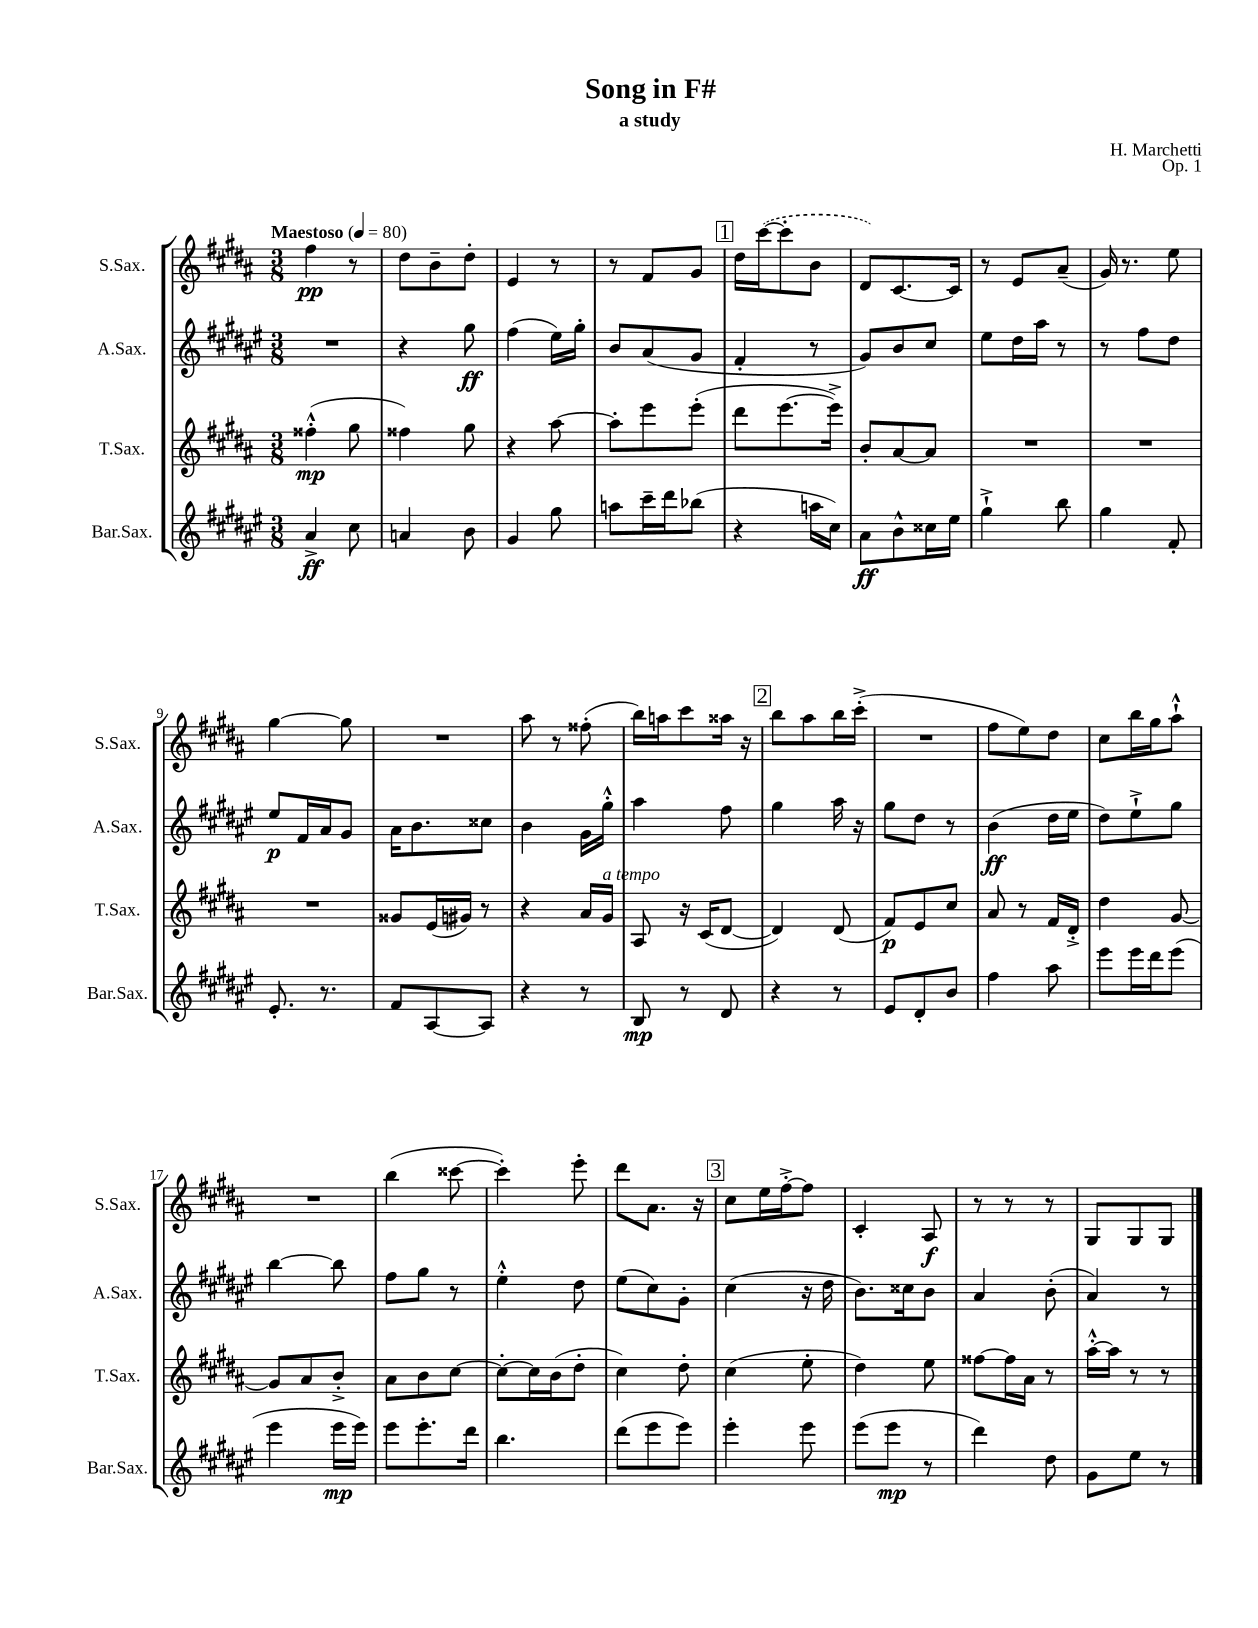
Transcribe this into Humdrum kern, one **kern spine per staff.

**kern	**kern	**kern	**kern
*staff4	*staff3	*staff2	*staff1
*clefG2	*clefG2	*clefG2	*clefG2
*k[f#c#g#d#a#e#]	*k[f#c#g#d#a#]	*k[f#c#g#d#a#e#]	*k[f#c#g#d#a#]
*M3/8	*M3/8	*M3/8	*M3/8
*MM80	*MM80	*MM80	*MM80
4a#^	(4ff##'^^	4.r	4ff#
8cc#	8gg#	.	8r
=	=	=	=
4a	4ff##)	4r	8dd#
.	.	.	8b~
8b	8gg#	8gg#	8dd#'
=	=	=	=
4g#	4r	(4ff#	4e
8gg#	[8aa#	16ee#)	8r
.	.	16gg#'	.
=	=	=	=
8aa	8aa#']	8b	8r
16ccc#~	8eee	(8a#	8f#
16ddd#	.	.	.
(8bb-	(8eee'	8g#	8g#
=	=	=	=
4r	8ddd#	4f#'	16dd#
.	.	.	([16ccc#
.	[8.eee	.	8ccc#']
16aa	.	8r	8b
16cc#)	16eee^])	.	.
=	=	=	=
8a#	8b'	8g#)	8d#)
8b^^	[8a#	8b	[8.c#
16cc##	8a#]	8cc#	.
16ee#	.	.	16c#]
=	=	=	=
4gg#`^	4.r	8ee#	8r
.	.	16dd#	8e
.	.	16aa#	.
8bb	.	8r	(8a#~
=	=	=	=
4gg#	4.r	8r	16g#)
.	.	.	8.r
.	.	8ff#	.
8f#'	.	8dd#	8ee
=	=	=	=
8.e#'	4.r	8ee#	[4gg#
.	.	16f#	.
8.r	.	16a#	.
.	.	8g#	8gg#]
=	=	=	=
8f#	8g##	16a#	4.r
.	.	8.b	.
[8A#	(16e	.	.
.	16g#)	.	.
8A#]	8r	8cc##	.
=	=	=	=
4r	4r	4b	8aa#
.	.	.	8r
8r	16a#	16g#	(8ff##'
.	16g#	16gg#'^^	.
=	=	=	=
8B	8A#	4aa#	16bb)
.	.	.	16aa
8r	16r	.	8ccc#
.	(16c#	.	.
8d#	[8d#	8ff#	16aa##
.	.	.	16r
=	=	=	=
4r	4d#])	4gg#	8bb
.	.	.	8aa#
8r	(8d#	16aa#	16bb
.	.	16r	(16ccc#'^
=	=	=	=
8e#	8f#)	8gg#	4.r
8d#'	8e	8dd#	.
8b	8cc#	8r	.
=	=	=	=
4ff#	8a#	(4b	8ff#
.	8r	.	8ee)
8aa#	16f#	16dd#	8dd#
.	16d#'^	16ee#	.
=	=	=	=
8eee#	4dd#	8dd#)	8cc#
16eee#	.	8ee#`^	16bb
16ddd#	.	.	16gg#
(8eee#	[8g#	8gg#	8aa#`^^
=	=	=	=
4eee#	8g#]	[4bb	4.r
.	8a#	.	.
16eee#	8b'^	8bb]	.
16eee#)	.	.	.
=	=	=	=
8eee#	8a#	8ff#	(4bb
8.eee#'	8b	8gg#	.
.	[8cc#	8r	[8ccc##
16ddd#	.	.	.
=	=	=	=
4.bb	8cc#'_	4ee#'^^	4ccc##'])
.	16cc#]	.	.
.	(16b	.	.
.	8dd#'	8dd#	8eee'
=	=	=	=
(8ddd#	4cc#)	(8ee#	8ddd#
8eee#	.	8cc#)	8.a#
8eee#)	8dd#'	8g#'	.
.	.	.	16r
=	=	=	=
4eee#'	(4cc#	(4cc#	8cc#
.	.	.	16ee
.	.	.	[16ff#'^
8eee#	8ee'	16r	8ff#]
.	.	16dd#	.
=	=	=	=
(8eee#	4dd#)	8.b)	4c#'
8eee#	.	.	.
.	.	16cc##	.
8r	8ee	8b	8A#
=	=	=	=
4ddd#)	[8ff##	4a#	8r
.	16ff##]	.	8r
.	16a#	.	.
8dd#	8r	(8b'	8r
=	=	=	=
8g#	[16aa#'^^	4a#)	8G#
.	16aa#]	.	.
8ee#	8r	.	8G#
8r	8r	8r	8G#
==	==	==	==
*-	*-	*-	*-
